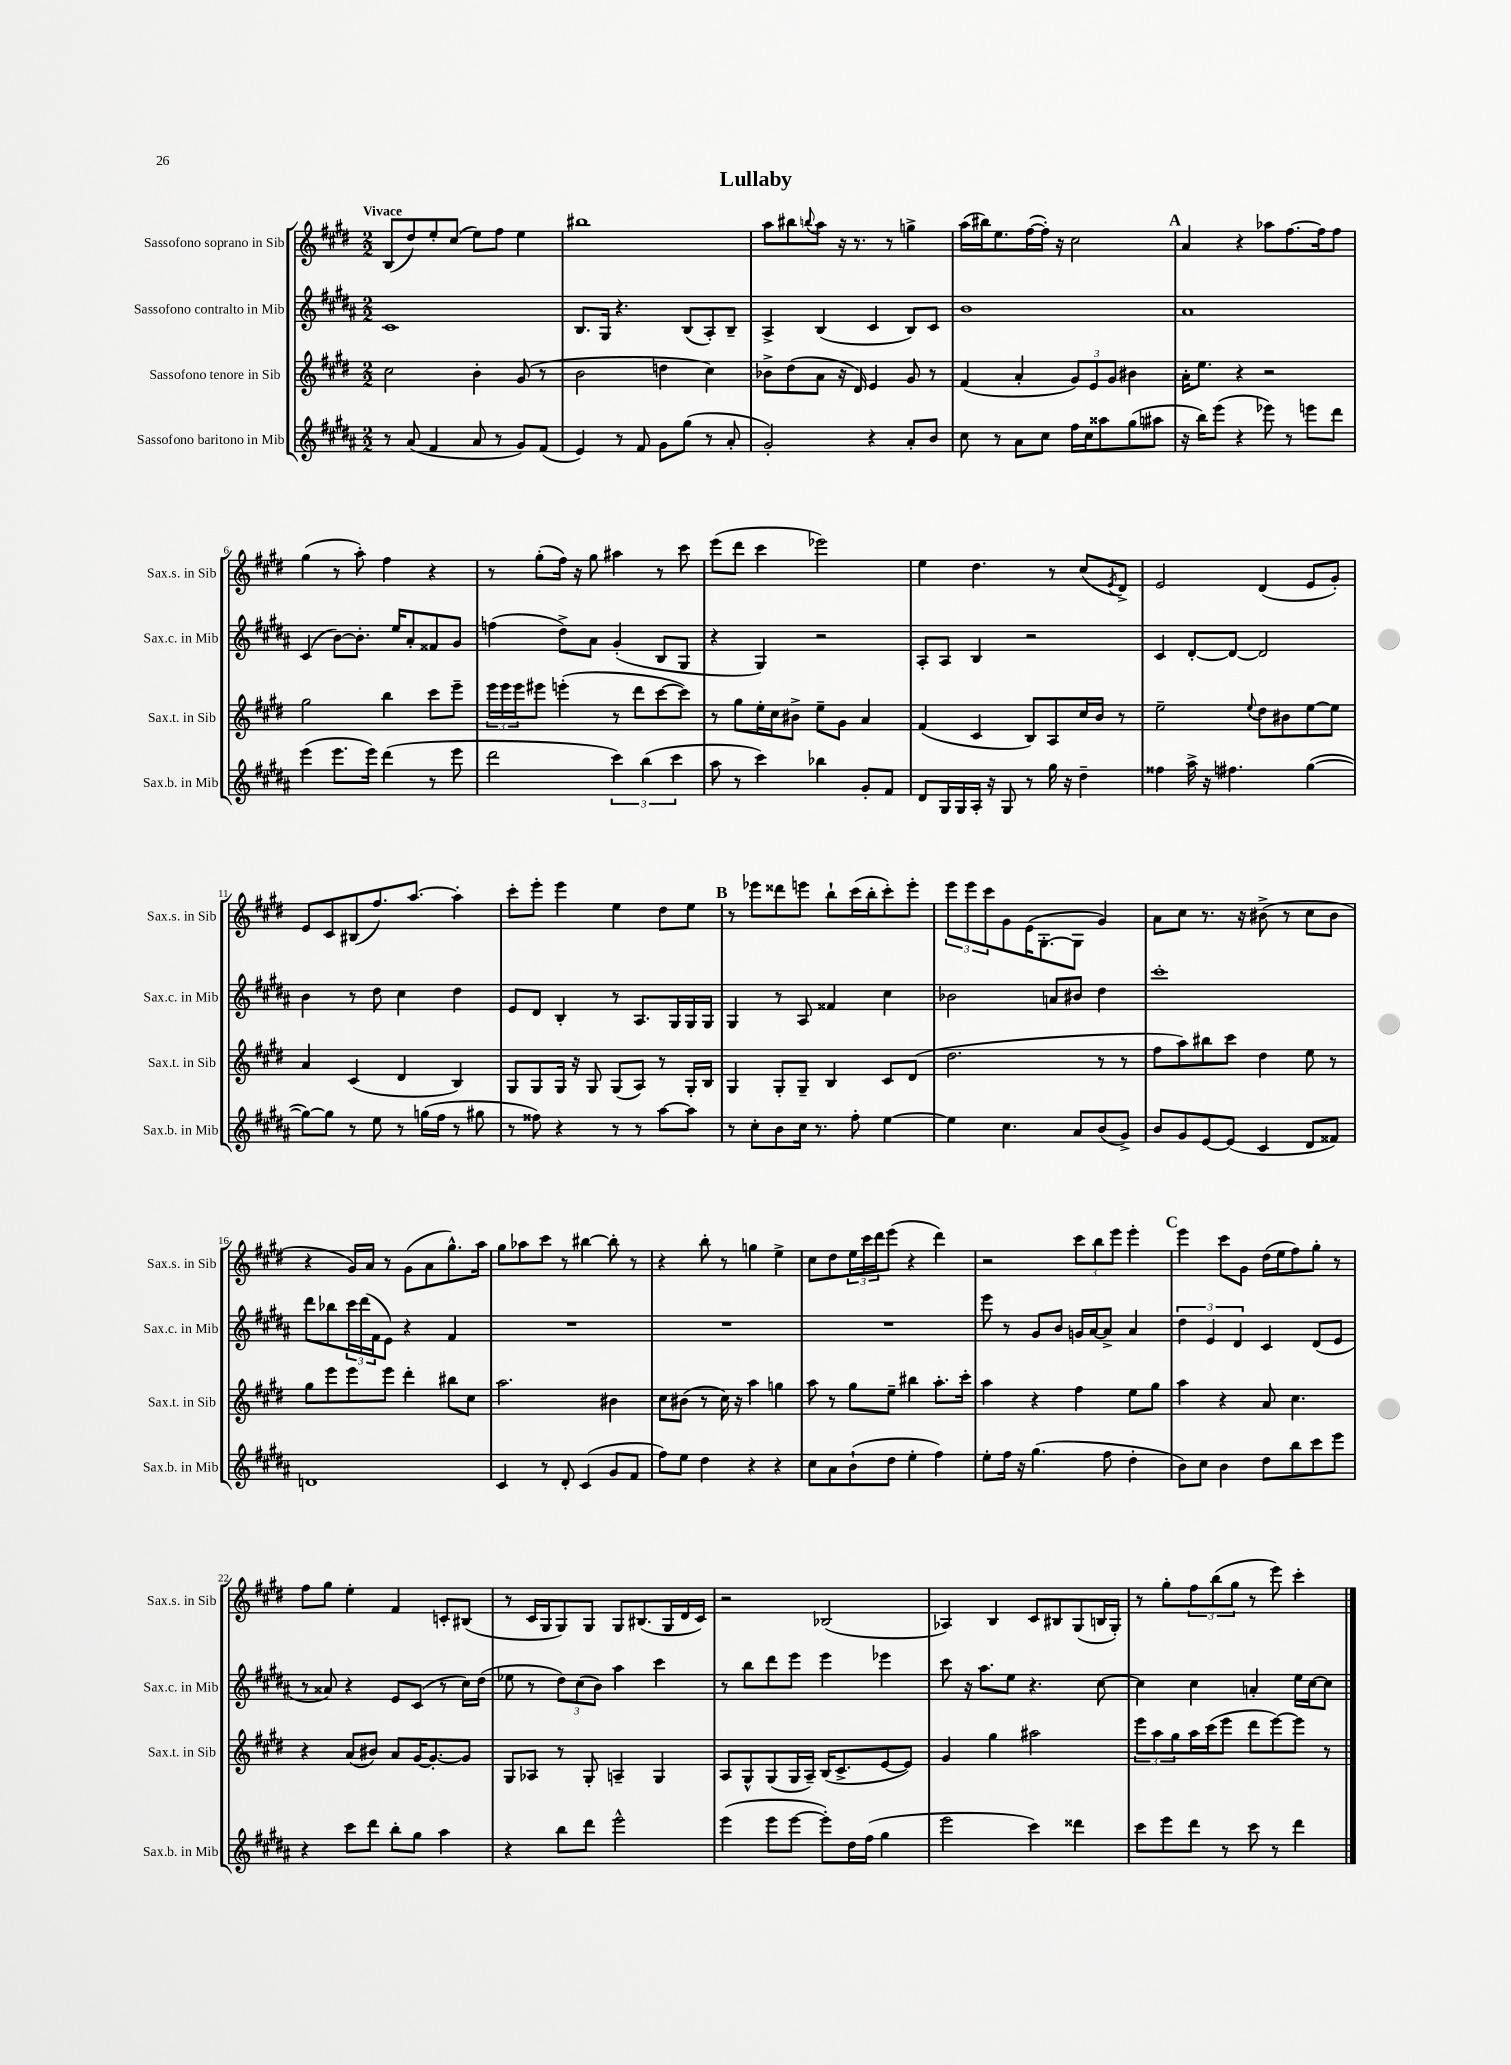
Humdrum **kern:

**kern	**kern	**kern	**kern
*part4	*part3	*part2	*part1
*staff4	*staff3	*staff2	*staff1
*I"Sassofono baritono in Mib	*I"Sassofono tenore in Sib	*I"Sassofono contralto in Mib	*I"Sassofono soprano in Sib
*I'Sax.b. in Mib	*I'Sax.t. in Sib	*I'Sax.c. in Mib	*I'Sax.s. in Sib
*clefG2	*clefG2	*clefG2	*clefG2
*k[f#c#g#d#a#]	*k[f#c#g#d#]	*k[f#c#g#d#a#]	*k[f#c#g#d#]
*M2/2	*M2/2	*M2/2	*M2/2
=1	=1	=1	=1
!	!	!	!LO:TX:a:B:t=Vivace
8r	2cc#\	1c#	(8B/L
(8a#/	.	.	8dd#/)
4f#/	.	.	8ee'/
.	.	.	(8cc#/J
8a#/	4b'\	.	8ee\L)
8r	.	.	8ff#\J
8g#/L)	(8g#/	.	4ee\
(8f#/J	8r	.	.
=2	=2	=2	=2
4e/)	2b\	8.B/L	1bb#X
.	.	16G#/Jk	.
8r	.	4.r	.
8f#/	.	.	.
8g#\L	4ddn\	.	.
(8gg#\J	.	(8B/L	.
8r	4cc#\)	8A#'/)	.
8a#'/	.	8B~/J	.
=3	=3	=3	=3
2g#'/)	8b-X^\L	4A#^/	8aa\L
.	(8dd#\	.	8bb#X\
.	.	.	8qqbbn/
.	8a\J	(4B/	8aa\J
.	16r	.	16r
.	16d#/)	.	8.r
4r	4e/	4c#/	.
.	.	.	8r
8a#'/L	8g#/	8B/L)	4ggn^\
8b/J	8r	8c#/J	.
=4	=4	=4	=4
8cc#\	(4f#/	1b	(16aa\LL
.	.	.	16bb#X\J)
8r	.	.	8.ee\
8a#\L	4a'/	.	.
.	.	.	([16ff#\L
8cc#\J	.	.	16ff#'\JJ])
.	.	.	16r
16ff#\LL	12g#/L)	.	2cc#\
16cc#\J	.	.	.
.	12e/	.	.
8aa##X\	.	.	.
.	12g#/J	.	.
(8gg#\	4b#X\	.	.
8aa#X\J	.	.	.
!!LO:REH:place=s1:t=A
=5	=5	=5	=5
16r	16a'\KL	1a#	4a/
16bb\KL)	8.ee\J	.	.
(8eee\J	.	.	.
4r	4r	.	4r
8eee-X\)	2r	.	8aa-X\L
8r	.	.	[8.ff#\
8eeen\L	.	.	.
.	.	.	16ff#\k]
8ddd#\J	.	.	8ff#\J
!!LO:LB:g=z
=6	=6	=6	=6
(4eee\	2gg#\	(4c#/	(4gg#\
8.eee\L	.	[8b\L)	8r
.	.	8.b'\J]	8aa'\)
16eee\Jk)	.	.	.
(4ddd#\	4bb\	.	4ff#\
.	.	16ee/KL	.
.	.	8a#'/	.
8r	8ccc#\L	8f##X/	4r
8eee\	8eee~\J	8g#/J	.
=7	=7	=7	=7
2ddd#\	24eee\LL	(4ffn\	8r
.	24eee\	.	.
.	24eee\J	.	.
.	8eee#X\J	.	(8gg#'\L
.	(4eeen'\	8dd#^\L)	16ff#\Jk)
.	.	.	16r
.	.	8a#\J	8gg#\
6ccc#\)	8r	(4g#'/	4aa#X\
.	8ddd#\L	.	.
(6bb\	.	.	.
.	[8ccc#\	8B/L	8r
6ccc#\	.	.	.
.	8ccc#\J])	8G#/J	8ccc#\
=8	=8	=8	=8
8aa#\	8r	4r	(8eee\L
8r	8gg#\L	.	8ddd#\J
4ccc#\)	16ee'\L	4G#/)	4ccc#\
.	16cc#\J	.	.
.	8b#X^\J	.	.
4bb-X\	8ee~\L	2r	2eee-X\)
.	8g#\J	.	.
8g#'/L	4a/	.	.
8f#/J	.	.	.
=9	=9	=9	=9
8d#/L	(4f#/	8A#'/L	4ee\
16G#/L	.	8A#/J	.
16G#/	.	.	.
16A#'/JJ	4c#/	4B/	4.dd#\
16r	.	.	.
8G#/	.	.	.
8r	8B/L)	2r	.
16gg#\	8A/	.	8r
16r	.	.	.
4dd#~\	16cc#/L	.	(8cc#/L
.	16b/JJ	.	.
.	.	.	8qe/
.	8r	.	8d#^/J)
=10	=10	=10	=10
4ff##X\	2ee~\	4c#/	2e/
16aa#^\	.	[8d#'/L	.
16r	.	.	.
4.ff#X\	.	8d#/J_	.
.	8qqee/	.	.
.	8dd#\L	2d#/]	(4d#/
.	8b#X\	.	.
([4gg#\	[8ee\	.	8e/L
.	8ee\J]	.	8g#'/J)
!!LO:LB:g=z
=11	=11	=11	=11
8gg#\L_)	4a/	4b\	8e/L
8gg#\J]	.	.	8c#/
8r	(4c#/	8r	(8B#X/
8ee\	.	8dd#\	8.ff#/)
8r	4d#/	4cc#\	.
.	.	.	[8.aa/J
(16ggn\LL	.	.	.
16ff#\JJ	.	.	.
8r	4B/)	4dd#\	4aa'\]
8gg#X\	.	.	.
=12	=12	=12	=12
8r	8G#/L	8e/L	8ccc#'\L
8ff##X\)	8G#/	8d#/J	8eee'\J
4r	16G#/Jk	4B'/	4eee\
.	16r	.	.
.	8G#/	.	.
8r	(8G#/L	8r	4ee\
8r	8A/J)	8.A#/L	.
[8aa#\L	8r	.	8dd#\L
.	.	16G#/L	.
8aa#\J]	16G#'/LL	16G#/	8ee\J
.	16B/JJ	16G#/JJ	.
!!LO:REH:place=s1:t=B
=13	=13	=13	=13
8r	4G#/	4G#/	8r
8cc#'\L	.	.	8eee-X\L
8b\	8G#'/L	8r	8ddd##X\
16cc#\Jk	8G#~/J	8A#/	8eeen\J
8.r	.	.	.
.	4B/	4f##X/	8bb`\L
8ff#'\	.	.	(16ccc#\L
.	.	.	16bb'\J
[4ee\	8c#/L	4cc#\	8ccc#'\)
.	(8d#/J	.	8eee'\J
=14	=14	=14	=14
4ee\]	2.dd#\	2b-X\	12eee\L
.	.	.	12eee\
.	.	.	12ccc#\
4.cc#\	.	.	8g#\
.	.	.	(16e\K
.	.	.	[8.G#'\
.	.	8an/L	.
8a#/L	.	8b#X/J	8G#\J]
(8b/	8r	4dd#\	4g#/)
8g#^/J)	8r	.	.
=15	=15	=15	=15
8b/L	8ff#\L	1ccc#'	8a\L
8g#/	8aa\)	.	8cc#\J
[8e/	8bb#X\	.	8.r
(8e/J]	8ccc#\J	.	.
.	.	.	16r
4c#/	4dd#\	.	(8b#X^\
.	.	.	8r
8d#/L	8ee\	.	8cc#\L
8f##X/J)	8r	.	8b#\J
!!LO:LB:g=z
=16	=16	=16	=16
1dn	8gg#\L	8ddd#\L	4r
.	8eee\	8bb-X\	.
.	8eee\	24ccc#\L	16g#/LL)
.	.	(24ddd#\	.
.	.	.	16a/JJ
.	.	24f#\J	.
.	8eee\J	8e\J)	8r
.	4ddd#'\	4r	(8g#\L
.	.	.	8a\
.	8bb#X\L	4f#/	8.gg#^^\)
.	8cc#\J	.	.
.	.	.	16aa\Jk
=17	=17	=17	=17
4c#/	2.aa\	1r	8gg#\L
.	.	.	8aa-X\
8r	.	.	8ccc#\J
8d#'/	.	.	8r
(4c#/	.	.	[4bb#X\
8g#/L	4b#X\	.	8bb#'\]
8f#/J	.	.	8r
=18	=18	=18	=18
8ff#\L)	8cc#\L	1r	4r
8ee\J	(8b#X\J	.	.
4dd#\	8r	.	8bb'\
.	16cc#\)	.	8r
.	16r	.	.
4r	4aa\	.	4ggn\
4r	4ggn\	.	4ee^\
=19	=19	=19	=19
8cc#\L	8aa\	1r	8cc#\L
8a#\	8r	.	8dd#\
(8b`\	8gg#\L	.	24ee\L
.	.	.	24ccc#\
.	.	.	24ddd#\J
8dd#\J	8ee~\J	.	(8eee\J
4ee'\	4bb#X\	.	4r
4ff#\)	8.aa'\L	.	4ddd#\)
.	16ccc#'\Jk	.	.
=20	=20	=20	=20
8ee'\L	4aa\	8eee\	2r
16ff#\Jk	.	8r	.
16r	.	.	.
(4.gg#\	4r	8g#/L	.
.	.	8b/J	.
.	4ff#\	16gn/LL	12ccc#\L
.	.	[16a#/J	.
.	.	.	12bb\
8ff#\	.	8a#^/J]	.
.	.	.	12eee\J
4dd#'\	8ee\L	4a#/	4eee'\
.	8gg#\J	.	.
!!LO:REH:place=s1:t=C
=21	=21	=21	=21
8b\L)	4aa\	6dd#\	4eee\
8cc#\J	.	.	.
.	.	6e/	.
4b\	4r	.	8ccc#\L
.	.	6d#/	.
.	.	.	8g#\J
8dd#\L	8a/	4c#/	(16dd#\LL
.	.	.	16ee\J
8bb\	4.cc#\	.	8ff#\)
8ccc#\	.	(8d#/L	8gg#'\J
8eee\J	.	8e/J	8r
!!LO:LB:g=z
=22	=22	=22	=22
4r	4r	8r	8ff#\L
.	.	8a##X/)	8gg#\J
8ccc#\L	(8a/L	4r	4ee'\
8ddd#\J	8b#X/J)	.	.
8bb'\L	8a/L	8e/L	4f#/
8gg#\J	[16g#/K	(8c#/J	.
.	8.g#'/_	.	.
4aa#\	.	8r	8cn'/L
.	8g#/J]	16cc#\LL)	(8B#X/J
.	.	(16dd#\JJ	.
=23	=23	=23	=23
4r	8G#/L	8ee-X\	8r
.	8A-X/J	8r	16c#/LL
.	.	.	16G#/J
8bb\L	8r	12dd#\L)	8G#/)
.	.	(12cc#\	.
8ddd#\J	8G#'/	.	8G#/J
.	.	12b\J)	.
2eee^^\	4An~/	4aa#\	8G#/L
.	.	.	(8.B#X/
.	4G#/	4ccc#\	.
.	.	.	16G#/L
.	.	.	16d#/
.	.	.	16c#/JJ)
=24	=24	=24	=24
(4eee\	8A/L	8r	2r
.	8G#^^/	8bb\L	.
8eee\L	(8G#/	8ddd#\	.
[8eee\J	16G#/L	8eee\J	.
.	16A~/JJ)	.	.
8eee'\L])	(16B/KL	4eee\	(2B-X/
.	8.c#^/	.	.
16dd#\L	.	.	.
(16ff#\JJ	.	.	.
4gg#\	[8e/	4eee-X\	.
.	8e/J])	.	.
=25	=25	=25	=25
2eee\	4g#/	8ccc#\	4A-X/)
.	.	16r	.
.	.	8.aa#\L	.
.	4gg#\	.	4B/
.	.	8ee\J	.
4ccc#\)	2aa#X\	4.r	8c#/L
.	.	.	8B#X/
4ddd##X\	.	.	(8G#/
.	.	[8cc#\	16Bn/L
.	.	.	16G#'/JJ)
=26	=26	=26	=26
8ccc#\L	12eee\L	4cc#\]	8r
.	12aa\	.	.
8eee\	.	.	8gg#'\L
.	12gg#\	.	.
8ddd#\J	16aa\L	4cc#\	12ff#\
.	(16ccc#\J	.	.
.	.	.	(12bb\
8r	8eee\J	.	.
.	.	.	12gg#\J
8ccc#\	8ddd#\L	4an'/	8r
8r	[8eee\)	.	8eee\)
4ddd#\	8eee\J]	16ee\LL	4ccc#'\
.	.	[16cc#\J	.
.	8r	8cc#\J]	.
==	==	==	==
*-	*-	*-	*-
